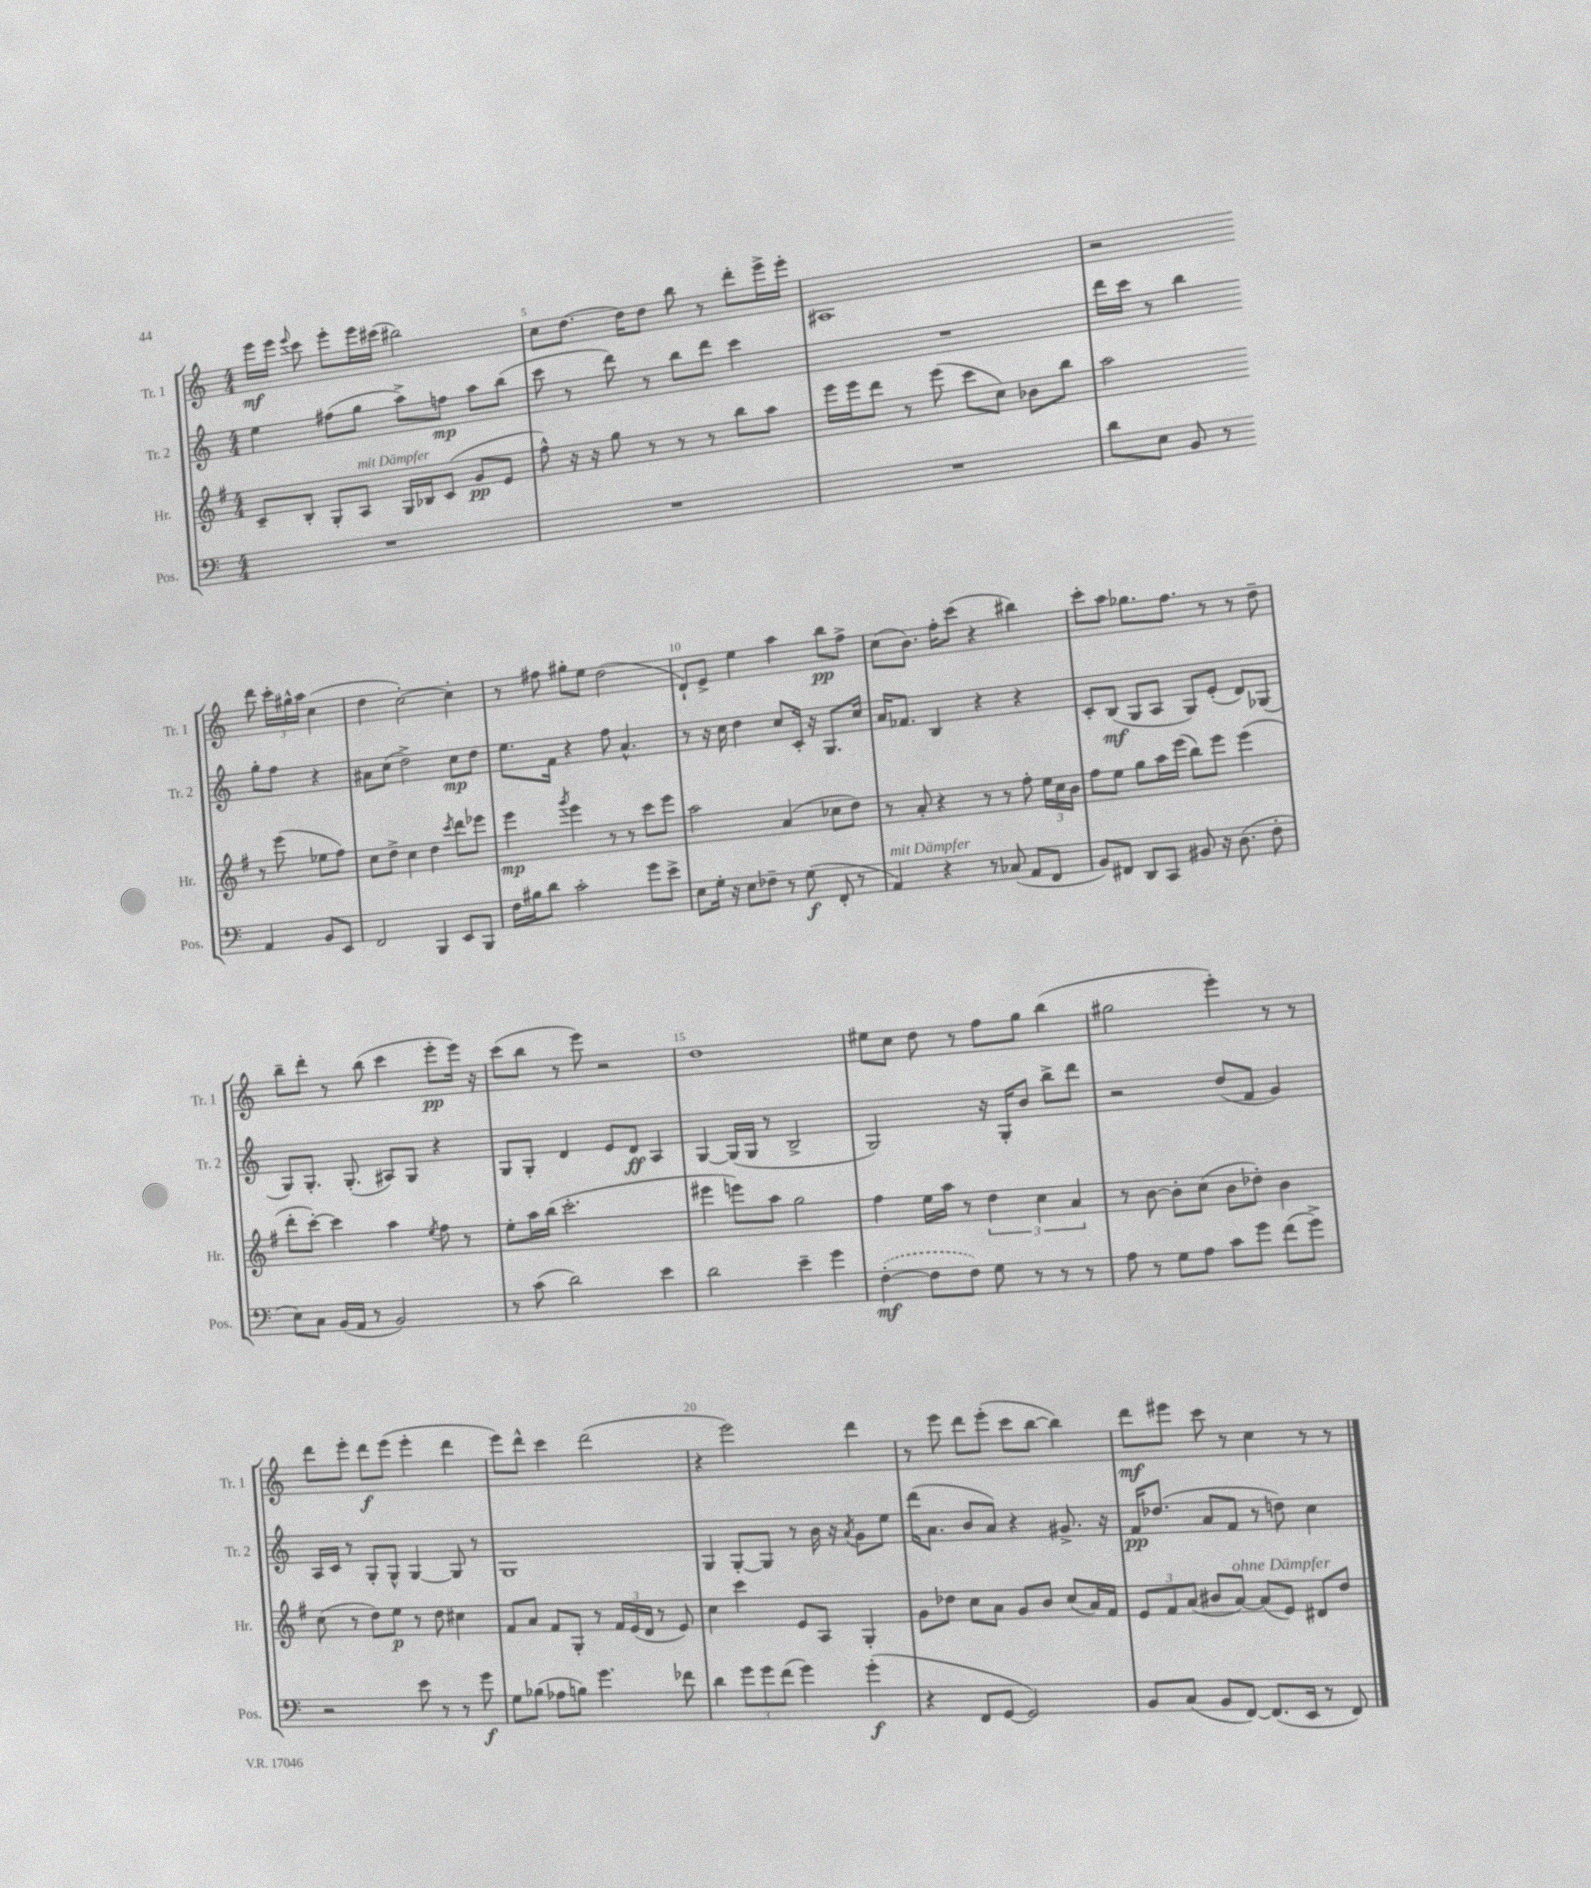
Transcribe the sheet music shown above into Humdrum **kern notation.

**kern	**dynam	**kern	**dynam	**kern	**dynam	**kern	**dynam
*part4	*part4	*part3	*part3	*part2	*part2	*part1	*part1
*staff4	*staff4	*staff3	*staff3	*staff2	*staff2	*staff1	*staff1
*I"Pos.	*	*I"Hr.	*	*I"Tr. 2	*	*I"Tr. 1	*
*I'Pos.	*	*I'Hr.	*	*I'Tr. 2	*	*I'Tr. 1	*
*clefF4	*	*clefG2	*	*clefG2	*	*clefG2	*
*k[]	*	*k[f#]	*	*k[]	*	*k[]	*
*M4/4	*	*M4/4	*	*M4/4	*	*M4/4	*
=4	=4	=4	=4	=4	=4	=4	=4
1r	.	8c~/L	.	4ee\	.	16eee\LL	mf
.	.	.	.	.	.	16eee\JJ	.
.	.	.	.	.	.	8qqeee/	.
.	.	8B'/J	.	.	.	8ccc\	.
.	.	8G'/L	.	(8ff#X\L	.	8eee'\L	.
!	!	!LO:TX:a:i:t=mit Dämpfer	!	!	!	!	!
.	.	8A/J	.	8gg\J	.	16eee\L	.
.	.	.	.	.	.	(16ccc#X\JJ	.
.	.	16G/LL	.	8aa^\L)	.	2bb#X\)	.
.	.	16B-X/J	.	.	.	.	.
.	.	(8c/J	.	8ffn\J	mp	.	.
.	.	8g/L	pp	8aa\L	.	.	.
.	.	8e/J	.	(8bb\J	.	.	.
=5	=5	=5	=5	=5	=5	=5	=5
1r	.	8ff#^^\)	.	8ccc\	.	8cc\L	.
.	.	16r	.	8r	.	[8.dd\J	.
.	.	16r	.	.	.	.	.
.	.	8gg\	.	8ddd\)	.	.	.
.	.	.	.	.	.	16dd\KL]	.
.	.	8r	.	8r	.	8dd\J	.
.	.	8r	.	8bb\L	.	8bb\	.
.	.	8r	.	8ddd\J	.	8r	.
.	.	8bb\L	.	4ccc\	.	8ddd'\L	.
.	.	8aa\J	.	.	.	16eee^\L	.
.	.	.	.	.	.	16eee'\JJ	.
=6	=6	=6	=6	=6	=6	=6	=6
1r	.	16eee\LL	.	1r	.	1A#X	.
.	.	16eee\J	.	.	.	.	.
.	.	8ddd\J	.	.	.	.	.
.	.	8r	.	.	.	.	.
.	.	(8eee\	.	.	.	.	.
.	.	8ccc\L	.	.	.	.	.
.	.	8cc\J)	.	.	.	.	.
.	.	8b-X\L	.	.	.	.	.
.	.	8bb\J	.	.	.	.	.
=7	=7	=7	=7	=7	=7	=7	=7
8d\L	.	2aa\	.	16ddd\LL	.	2r	.
.	.	.	.	16ccc\JJ	.	.	.
8E\J	.	.	.	8r	.	.	.
8BB/	.	.	.	4bb\	.	.	.
8r	.	.	.	.	.	.	.
4AA/	.	8r	.	8gg'\L	.	8ddd\	.
.	.	(8eee\	.	8ff\J	.	24ccc'\LL	.
.	.	.	.	.	.	24gg#X^^\	.
.	.	.	.	.	.	24aa\JJ	.
8BB/L	.	8ee-X\L	.	4r	.	(4cc\	.
8EE/J	.	8ff#\J)	.	.	.	.	.
!!LO:LB:g=z
=8	=8	=8	=8	=8	=8	=8	=8
2FF/	.	8cc\L	.	8a#X\L	.	4dd\	.
.	.	8dd^\J	.	(8cc\J	.	.	.
.	.	4cc\	.	2dd^\)	.	[2cc'\)	.
4BBB/	.	4dd\	.	.	.	.	.
.	.	8qccc/	.	.	.	.	.
8EE/L	.	8ddd\L	.	8cc\L	mp	4cc'\]	.
8BBB/J	.	8eee-X\J	.	8dd\J	.	.	.
=9	=9	=9	=9	=9	=9	=9	=9
16F\LL	.	4eee\	mp	8.ee\L	.	8r	.
16B#X\J	.	.	.	.	.	.	.
8d\J	.	.	.	.	.	8ff#X\	.
.	.	.	.	16f\Jk	.	.	.
.	.	8qggg/	.	.	.	.	.
2c'\	.	4eee\	.	4r	.	8gg#X'\L	.
.	.	.	.	.	.	8ee\J	.
.	.	8r	.	8ff\	.	(2dd\	.
.	.	8r	.	4.a^^/	.	.	.
8g\L	.	8ccc\L	.	.	.	.	.
8e^\J	.	8eee\J	.	.	.	.	.
=10	=10	=10	=10	=10	=10	=10	=10
8E\L	.	2aa\	.	8r	.	8d`/L)	.
16G'\Jk	.	.	.	16r	.	8e^/J	.
16r	.	.	.	16cc\	.	.	.
8E\L	.	.	.	4dd\	.	4ee\	.
8F-X~\J	.	.	.	.	.	.	.
8r	.	(4a/	.	8cc/L	.	4aa\	.
(8G\	f	.	.	16c'/Jk	.	.	.
.	.	.	.	16r	.	.	.
8FF'/	.	8cc-X\L	.	8.G/L	.	8bb\L	pp
8r	.	8dd\J)	.	.	.	8ff^\J	.
.	.	.	.	16cc/Jk	.	.	.
=11	=11	=11	=11	=11	=11	=11	=11
!LO:TX:a:i:t=mit Dämpfer	!	!	!	!	!	!	!
4AA/)	.	8r	.	16a/KL	.	(8cc\L	.
.	.	.	.	8.f-X/J	.	.	.
.	.	8a'/	.	.	.	8.b\J)	.
4r	.	4r	.	4B/	.	.	.
.	.	.	.	.	.	16ff'\KL	.
.	.	.	.	.	.	(8ccc\J	.
8r	.	8r	.	4r	.	4r	.
(8C-X/	.	8r	.	.	.	.	.
8AA/L	.	8ff#'\	.	4r	.	4bb#X\)	.
8FF/J	.	24ee\LL	.	.	.	.	.
.	.	24cc\	.	.	.	.	.
.	.	24b\JJ	.	.	.	.	.
=12	=12	=12	=12	=12	=12	=12	=12
8BB/L)	.	8ff#\L	.	8c'/L	.	8ccc'\L	.
8FF#X/J	.	8ee\J	.	(8B/J	mf	8aa\J	.
8DD/L	.	8gg\L	.	8G/L	.	8.gg-X\L	.
8CC/J	.	16aa\L	.	8A/J	.	.	.
.	.	(16eee\JJ	.	.	.	8.ff\J	.
8BB#X/	.	8bb\L)	.	8G/L)	.	.	.
16r	.	8eee\J	.	(8e'/J	.	8r	.
(8.D\	.	.	.	.	.	.	.
.	.	(4eee\	.	8d/L)	.	8r	.
8F'\	.	.	.	(8G-X/J	.	8dd~\	.
!!LO:LB:g=z
=13	=13	=13	=13	=13	=13	=13	=13
8E\L)	.	8ddd'\L	.	8G/L)	.	8bb~\L	.
8C\J	.	[8ccc'\J)	.	8.G'/J	.	8ddd'\J	.
(16BB/LL	.	4ccc\]	.	.	.	8r	.
16AA/JJ	.	.	.	(8.G'/	.	.	.
8r	.	.	.	.	.	(8bb\	.
2BB/)	.	4aa\	.	8A#X/L)	.	4ccc\	.
.	.	.	.	8G/J	.	.	.
.	.	8qee/	.	.	.	.	.
.	.	8ff#\	.	4r	.	8eee'\L	pp
.	.	8r	.	.	.	16eee\Jk)	.
.	.	.	.	.	.	16r	.
=14	=14	=14	=14	=14	=14	=14	=14
8r	.	8ee'\L	.	8G/L	.	(8ccc\L	.
(8c\	.	16aa\L	.	8G'/J	.	8bb\J	.
.	.	(16bb\JJ	.	.	.	.	.
2d\)	.	2.ccc'\	.	4d/	.	8r	.
.	.	.	.	.	.	8eee\)	.
.	.	.	.	8e/L	.	2r	.
.	.	.	.	8d/J	ff	.	.
4e\	.	.	.	4A/	.	.	.
=15	=15	=15	=15	=15	=15	=15	=15
2d\	.	4eee#X\	.	[4G/	.	1dd	.
.	.	8eeen\L)	.	(16G/LL]	.	.	.
.	.	.	.	16G/JJ	.	.	.
.	.	8aa\J	.	8r	.	.	.
4e~\	.	2gg\	.	2B^/	.	.	.
4g\	.	.	.	.	.	.	.
=16	=16	=16	=16	=16	=16	=16	=16
([4F'\	mf	4ff#\	.	2G/)	.	8ee#X\L	.
.	.	.	.	.	.	8cc\J	.
8F\L]	.	16ee\LL	.	.	.	8dd\	.
.	.	16aa\JJ	.	.	.	.	.
8F\J)	.	8r	.	.	.	8r	.
8G\	.	6dd\	.	16r	.	8ff\L	.
.	.	.	.	16G'/KL	.	.	.
8r	.	.	.	8b/J	.	8gg\J	.
.	.	6cc\	.	.	.	.	.
8r	.	.	.	8bb^\L	.	(4bb\	.
.	.	6a/	.	.	.	.	.
8r	.	.	.	8ddd\J	.	.	.
=17	=17	=17	=17	=17	=17	=17	=17
8A\	.	8r	.	2r	.	2gg#X\	.
8r	.	[8b\	.	.	.	.	.
8G\L	.	8b'\L]	.	.	.	.	.
8A\J	.	(8cc\J	.	.	.	.	.
8c\L	.	8b\L	.	(8dd/L	.	4eee'\)	.
8g\J	.	8dd-X'\J)	.	8f/J	.	.	.
(8f\L	.	4b\	.	4g/)	.	8r	.
8g^\J)	.	.	.	.	.	8r	.
!!LO:LB:g=z
=18	=18	=18	=18	=18	=18	=18	=18
2r	.	(8cc\	.	16A/LL	.	8ddd\L	.
.	.	.	.	16c/JJ	.	.	.
.	.	8r	.	8r	.	8eee'\J	.
.	.	8dd\L)	.	8G'/L	.	8ddd\L	f
.	.	8ee\J	p	8G^^/J	.	(8eee\J	.
8e\	.	8r	.	[4G/	.	4eee'\	.
8r	.	8dd\	.	.	.	.	.
8r	.	4cc#X\	.	8G/]	.	4ddd\	.
8g\	f	.	.	8r	.	.	.
=19	=19	=19	=19	=19	=19	=19	=19
8G\L	.	8f#/L	.	1G	.	8eee\L)	.
(8B-X\J	.	8a/J	.	.	.	8ddd^^\J	.
8A-X\L	.	8f#/L	.	.	.	4ccc\	.
8Bn\J)	.	8G'/J	.	.	.	.	.
4.g\	.	8r	.	.	.	(2ddd\	.
.	.	24f#/LL	.	.	.	.	.
.	.	(24e/	.	.	.	.	.
.	.	24d/JJ	.	.	.	.	.
.	.	8r	.	.	.	.	.
8f-X\	.	8e/)	.	.	.	.	.
=20	=20	=20	=20	=20	=20	=20	=20
4d\	.	4cc\	.	4G/	.	4r	.
12g\L	.	4ccc\	.	[8G'/L	.	2eee\)	.
12g\	.	.	.	.	.	.	.
.	.	.	.	8G/J]	.	.	.
(12f\J	.	.	.	.	.	.	.
4g\)	.	8e/L	.	8r	.	.	.
.	.	8A/J	.	16b\	.	.	.
.	.	.	.	16r	.	.	.
.	.	.	.	8qa/	.	.	.
(4g'\	f	4G'/	.	8g\L	.	4ddd\	.
.	.	.	.	8ee\J	.	.	.
=21	=21	=21	=21	=21	=21	=21	=21
4r	.	8g\L	.	(16ddd\KL	.	8r	.
.	.	.	.	8.a\J	.	.	.
.	.	8dd-X\J	.	.	.	8eee\	.
8FF/L	.	8cc\L	.	8b/L	.	8ddd\L	.
[8GG/J	.	8a\J	.	8a/J)	.	(8eee'\J	.
2GG/])	.	8g/L	.	4r	.	8ccc\L	.
.	.	8b/J	.	.	.	[8bb\J	.
.	.	(8cc/L	.	8.g#X^/	.	4bb\])	.
.	.	16a/L)	.	.	.	.	.
.	.	16f#/JJ	.	16r	.	.	.
=22	=22	=22	=22	=22	=22	=22	=22
8BB/L	.	12e/L	.	16f/KL	pp	8ddd\L	mf
.	.	.	.	(8.dd-X/J	.	.	.
.	.	12f#/	.	.	.	.	.
(8C/J	.	.	.	.	.	8eee#X\J	.
.	.	(12a/J	.	.	.	.	.
8BB/L	.	8b#X/L	.	8a/L	.	8ccc\	.
!	!	!LO:TX:a:i:t=ohne Dämpfer	!	!	!	!	!
[8FF/J)	.	[8a/J)	.	8f/J	.	8r	.
(8.FF/L]	.	(8a/L]	.	8r	.	4cc\	.
.	.	8e/J)	.	8ddn\)	.	.	.
16EE/Jk	.	.	.	.	.	.	.
8r	.	8d#X/L	.	4cc\	.	8r	.
8FF/)	.	8dd/J	.	.	.	8r	.
==	==	==	==	==	==	==	==
*-	*-	*-	*-	*-	*-	*-	*-
